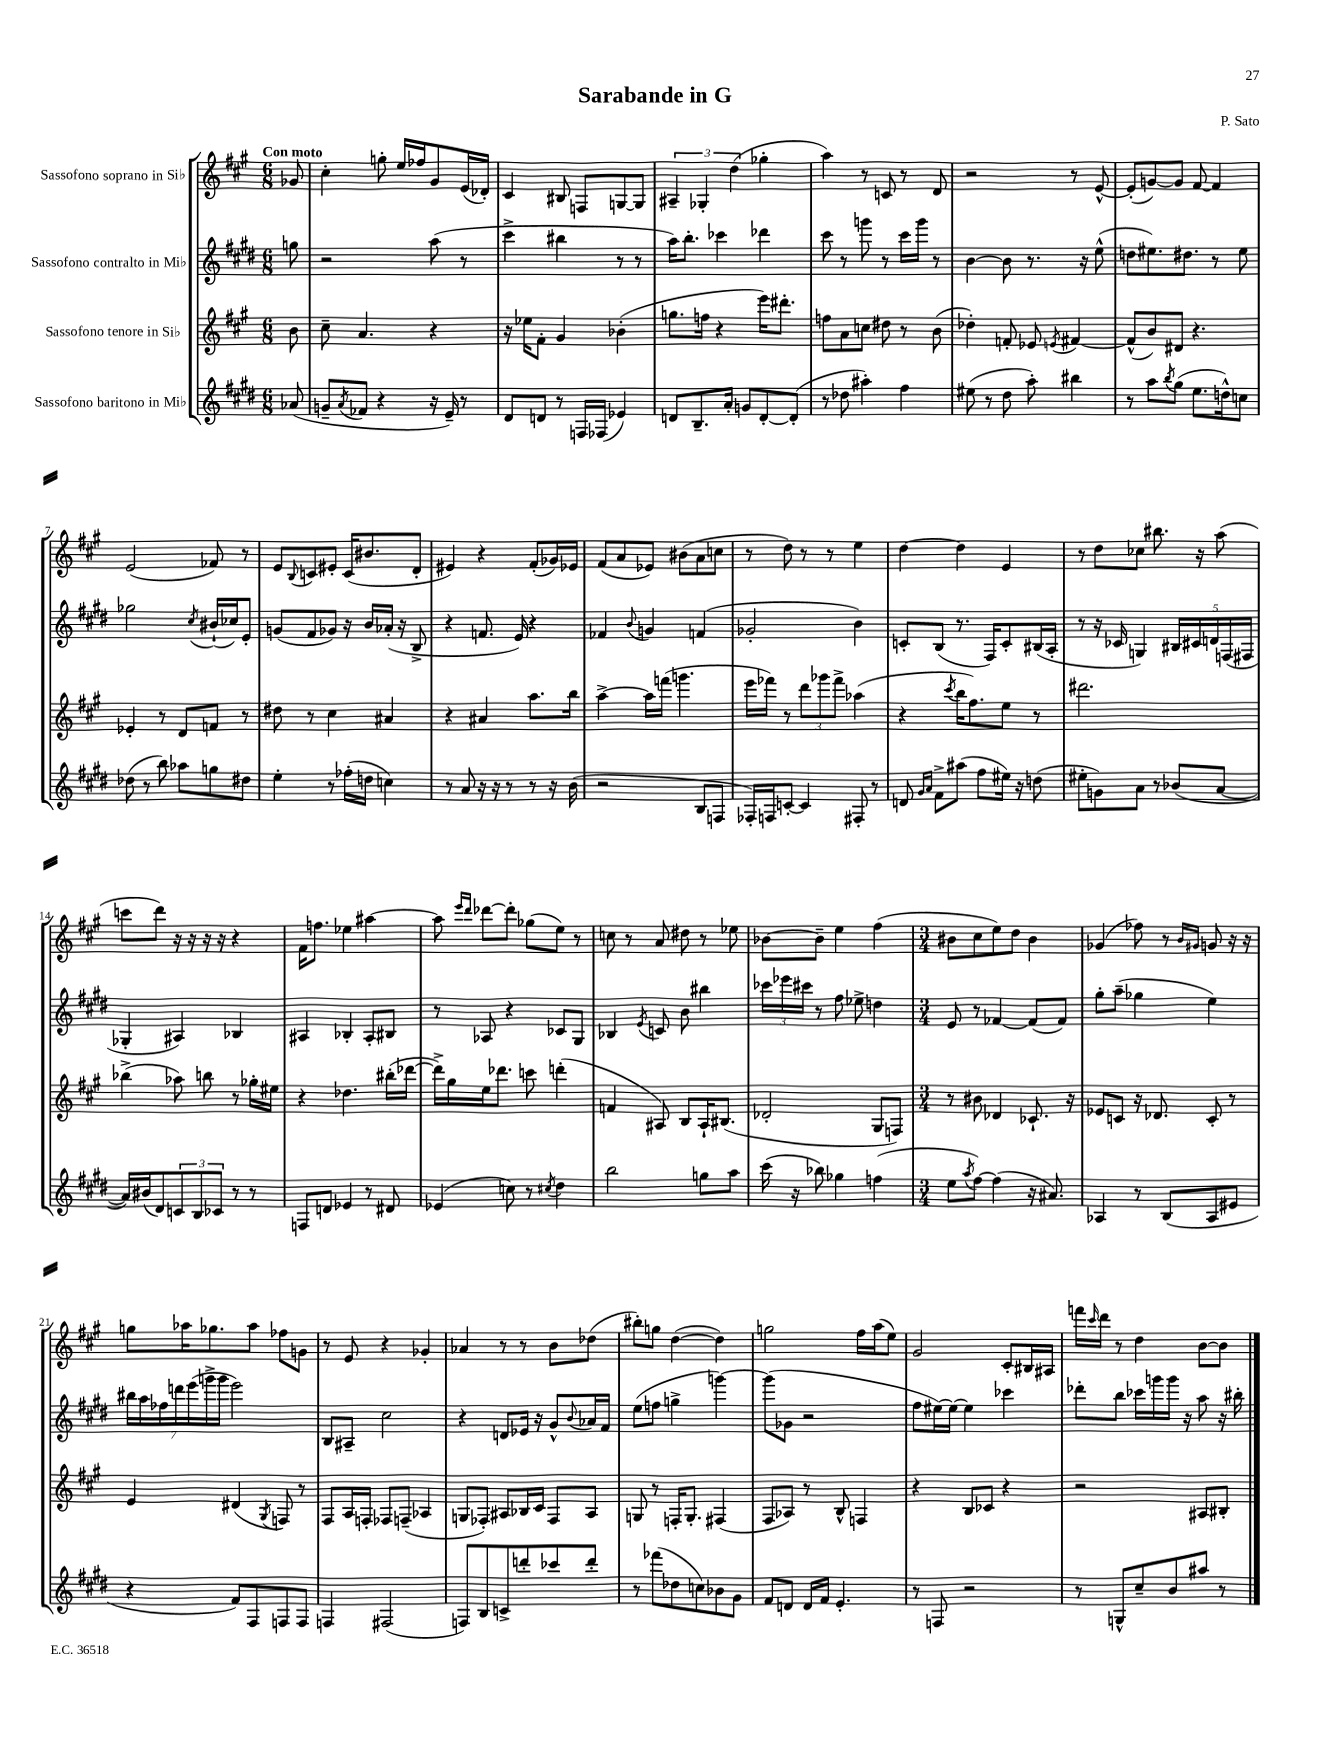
\header { title = "Sarabande in G" composer = "P. Sato" }
<<
\new StaffGroup <<
\new Staff = "s0" \with { instrumentName = "Sassofono soprano in Sib" } {
    \clef treble \key a \major \numericTimeSignature \time 6/8 \partial 8 \tempo "Con moto"
    ges'8 |
    cis''4-. g''8-. e''16 fes''16 gis'8 e'16( des'16-.) |
    cis'4 bis8 f8 g8~ g8 |
    \tuplet 3/2 { ais4-- ges4-. d''4( } ges''4-. |
    a''4) r8 c'8 r8 d'8 |
    r2 r8 e'8~-^ |
    e'8-.( g'8~) g'8 fis'8~ fis'4 |
    e'2( fes'8) r8 |
    e'8 \appoggiatura { b8 } c'8 eis'8-. c'16( bis'8. d'8-. |
    eis'4) r4 fis'8-.( ges'16) ees'16 |
    fis'8( a'8 ees'8) bis'8( a'8 c''8 |
    r8 d''8) r8 r8 e''4 |
    d''4~ d''4 e'4 |
    r8 d''8 ces''8 bis''8. r16 a''8( |
    c'''8 d'''8) r16 r16 r16 r16 r4 |
    fis'16 f''8. ees''4 ais''4~ |
    ais''8 \grace { e'''16 d'''16 } des'''8~ des'''8-. ges''8( e''8) r8 |
    c''8 r8 a'8 dis''8 r8 ees''8 |
    bes'8~ bes'8-- e''4 fis''4( |
    \numericTimeSignature \time 3/4 bis'8 cis''8 e''8) d''8 bis'4 |
    ges'4( fes''8) r8 \grace { b'16 gis'16 } g'8 r16 r16 |
    g''8 aes''16 ges''8. aes''8 fes''8 g'8 |
    r8 e'8 r4 ges'4-. |
    aes'4 r8 r8 b'8 des''8( |
    bis''8-.) g''8 d''4~( d''4) |
    g''2 fis''16 a''16( e''8) |
    gis'2 cis'8-. bis16 ais16 |
    f'''16 \grace { cis'''16 } d'''16 r8 d''4 b'8~ b'8 \bar "|." |
}
\new Staff = "s1" \with { instrumentName = "Sassofono contralto in Mib" } {
    \clef treble \key e \major \numericTimeSignature \time 6/8 \partial 8
    g''8 |
    r2 a''8( r8 |
    cis'''4-> bis''4 r8 r8 |
    a''16) b''8.-. ces'''4 des'''4 |
    cis'''8 r8 g'''8 r8 cis'''16 g'''16 r8 |
    b'4~ b'8 r8. r16 e''8-^( |
    d''8 eis''8.) dis''8. r8 eis''8 |
    ges''2 \acciaccatura { cis''8 } bis'16-!( ces''16) e'8-. |
    g'8( fis'8 ges'8) r16 b'16 aes'16-.( r16 b8-> |
    r4 f'8. e'16) r4 |
    fes'4 \appoggiatura { b'8 } g'4 f'4( |
    ges'2-. b'4) |
    c'8-. b8( r8. fis16) c'8-. bis16( a16-. |
    r8 r16 ces'16 g4) \tuplet 5/4 { bis16 cis'16 d'16 f16( fis16 } |
    ges4-. ais4) bes4 |
    ais4 bes4-. ais8-. bis8 |
    r8 aes8 r4 ces'8 gis8 |
    bes4 \acciaccatura { e'8 } c'8 b'8 bis''4 |
    \tuplet 3/2 { ces'''16 ees'''16 cis'''16 } r8 fis''8 ees''8-> d''4 |
    \numericTimeSignature \time 3/4 e'8 r8 fes'4~ fes'8( fes'8) |
    gis''8-. a''8--( ges''4 e''4) |
    \tuplet 7/4 { bis''16 a''16 fes''16 d'''16 e'''16( g'''16-> g'''16 } e'''2) |
    b8 ais8-- cis''2 |
    r4 d'8 ees'16 r16 gis'8-^ \appoggiatura { b'8 } aes'16 fis'16 |
    e''8( f''8 g''4-> g'''4~) |
    g'''8( ges'8 r2 |
    fis''8 eis''16~) eis''16~ eis''4 ces'''4 |
    des'''8-. b''8 ces'''16 g'''16 g'''16 r16 a''8 r16 bis''16-. \bar "|." |
}
\new Staff = "s2" \with { instrumentName = "Sassofono tenore in Sib" } {
    \clef treble \key a \major \numericTimeSignature \time 6/8 \partial 8
    b'8 |
    cis''8-- a'4. r4 |
    r16 ees''16 fis'8-. gis'4 bes'4-.( |
    g''8. f''16 r4 e'''16) dis'''8.-. |
    f''8 a'8 c''8 dis''8 r8 b'8( |
    des''4-.) f'8-. ees'8 \acciaccatura { e'8 } fis'4~ |
    fis'8-^( b'8) dis'8 r4. |
    ees'4-. r8 d'8 f'8 r8 |
    dis''8 r8 cis''4 ais'4 |
    r4 ais'4 a''8. b''16 |
    a''4~-> a''16 f'''16( g'''4. |
    e'''16 fes'''16) r8 \tuplet 3/2 { d'''8 ges'''8 fes'''8-> } aes''4( |
    r4 \acciaccatura { cis'''8 } b''16 fis''8.) e''8 r8 |
    dis'''2. |
    bes''4->( aes''8) b''8 r8 ges''16-. eis''16 |
    r4 des''4. bis''16-.( des'''16~ |
    des'''16->) gis''16 e''16 des'''8. c'''8 d'''4-.( |
    f'4 ais8) b8 ais16-! bis8.( |
    des'2-. gis8 f8) |
    \numericTimeSignature \time 3/4 r8 bis'8 des'4 ces'8.-! r16 |
    ees'8 c'8 r16 des'8. c'8-. r8 |
    e'4 dis'4( \acciaccatura { gis8 } f8) r8 |
    fis8 a16 f16-. fes8 f8--( aes4 |
    g8 fes8-.) ais8 bes16 cis'16 fes8 ais8 |
    g8 r8 f16-. g8.-. fis4( |
    fis8 aes8) r8 b8-^ f4 |
    r4 b8 ces'8 r4 |
    r2 ais8 bis8-. \bar "|." |
}
\new Staff = "s3" \with { instrumentName = "Sassofono baritono in Mib" } {
    \clef treble \key e \major \numericTimeSignature \time 6/8 \partial 8
    aes'8( |
    g'8-- \acciaccatura { a'8 } fes'8 r4 r16 e'16--) r8 |
    dis'8 d'8 r8 f16 fes16( ees'4) |
    d'8 b8.-- a'16-. g'8 d'8~-. d'8-.( |
    r8 des''8 ais''4-.) fis''4 |
    eis''8( r8 dis''8 a''8-.) bis''4 |
    r8 a''8 \acciaccatura { b''8 } gis''8( e''8. d''16-^) c''8 |
    des''8( r8 b''8) aes''8 g''8 dis''8 |
    e''4-. r8 fes''16-.( d''16 c''4) |
    r8 a'8 r16 r16 r8 r8 r16 b'16( |
    r2 b8 f8 |
    fes16-.) f16 c'8~-. c'4 fis8-. r8 |
    d'8 \grace { gis'16 a'16 } fis'8-> ais''8( fis''8 eis''16) r16 d''8( |
    eis''8-. g'8) a'8 r8 bes'8( a'8~ |
    a'16) bis'16( dis'8) \tuplet 3/2 { c'8 b8 ces'8 } r8 r8 |
    f8 d'8 ees'4 r8 dis'8 |
    ees'4( c''8) r8 \acciaccatura { cis''8 } dis''4 |
    b''2 g''8 a''8 |
    cis'''16( r16 bes''8) ges''4 f''4( |
    \numericTimeSignature \time 3/4 e''8 \acciaccatura { a''8 } fis''8~) fis''4( r16 ais'8.) |
    aes4 r8 b8( aes8 eis'8 |
    r4 fis'8) fis8 f8 f8 |
    f4 fis2( |
    f8) b8 c'8-> d'''8-. ces'''8 d'''8-. |
    r8 fes'''8( des''8 c''8) bes'8 gis'8 |
    fis'8 d'8 d'16 fis'16 e'4.-. |
    r8 f8 r2 |
    r8 g8-^ cis''8-- b'8 ais''8 r8 \bar "|." |
}
>>
>>
